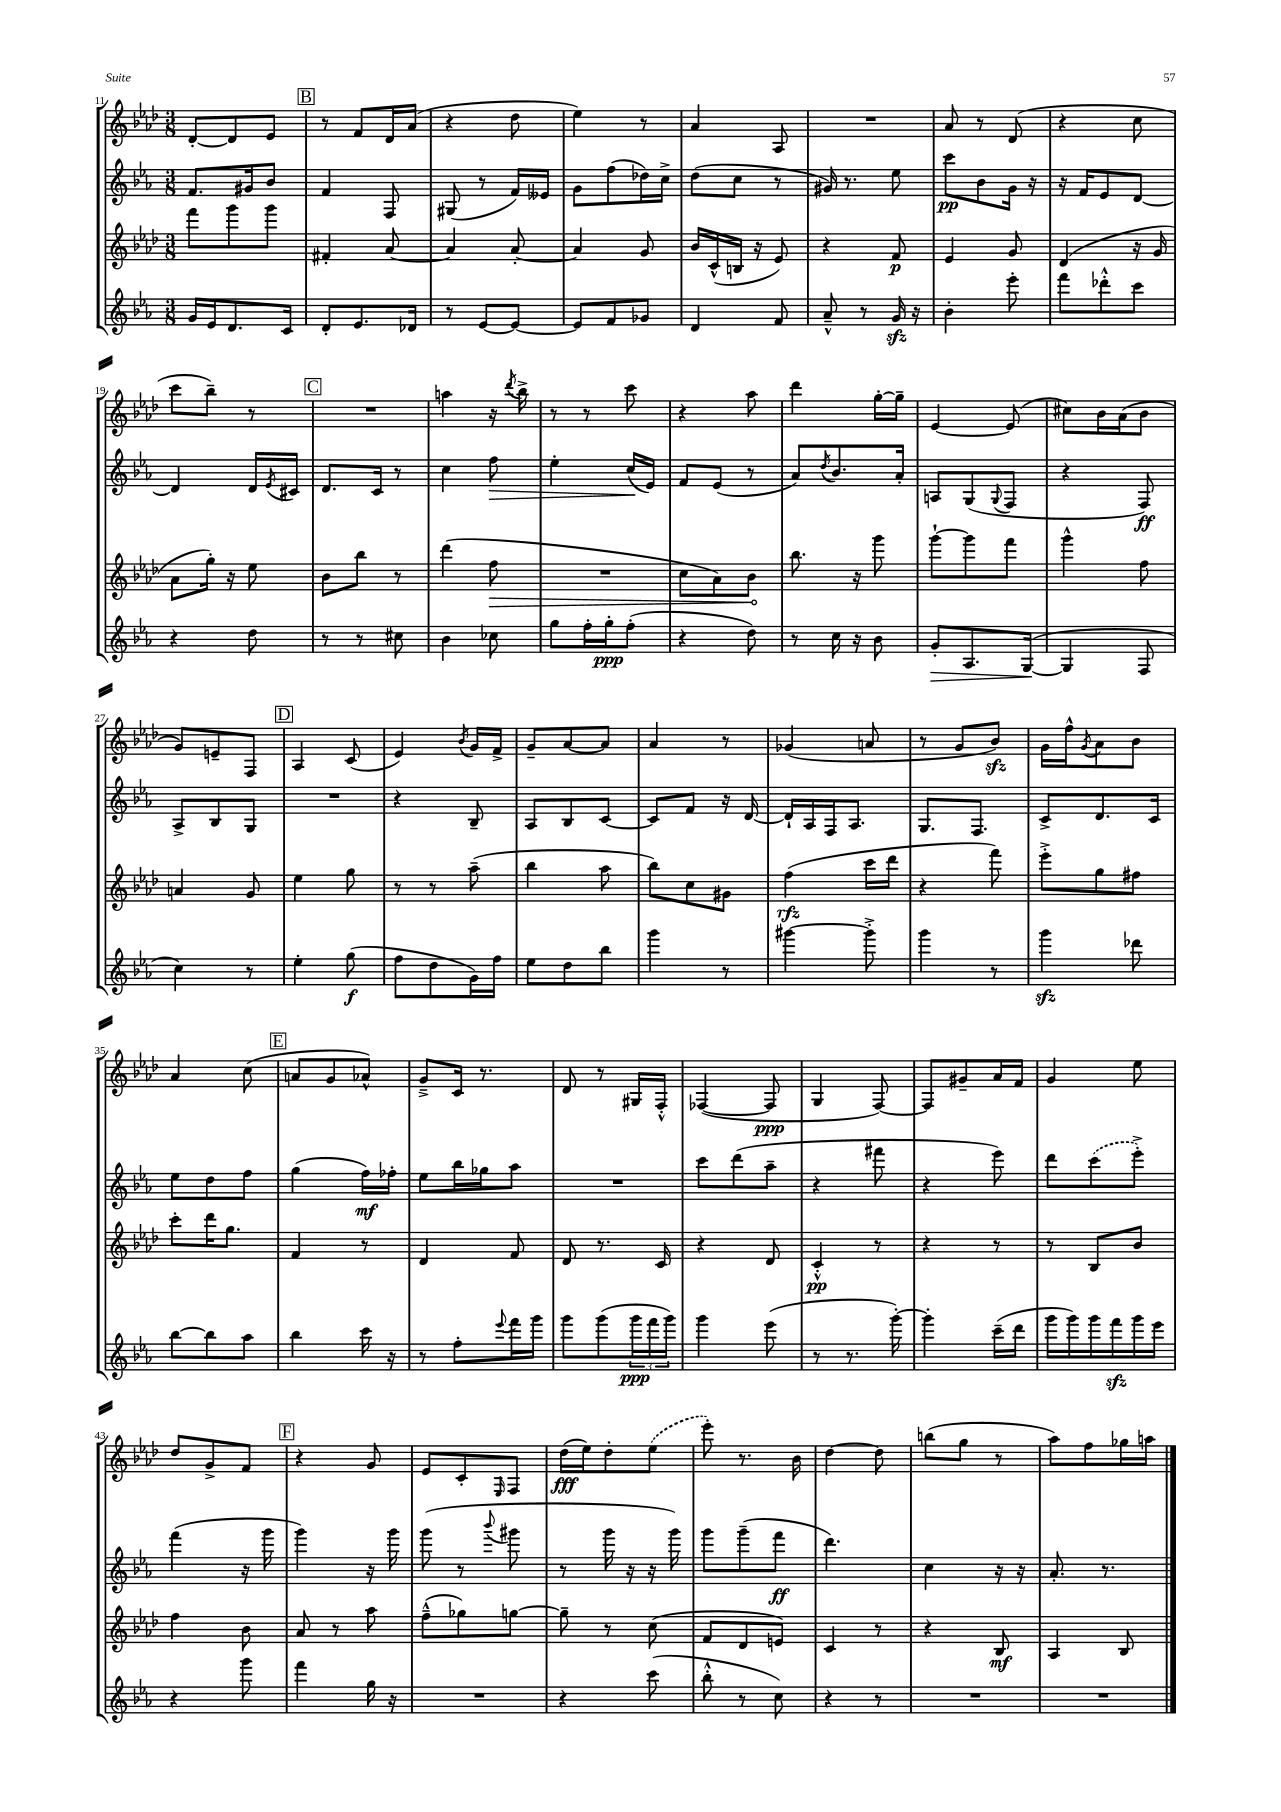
<<
\new StaffGroup <<
\new Staff = "s0" {
    \clef treble \key aes \major \numericTimeSignature \time 3/8
    des'8~-. des'8 ees'8 |
    \mark \markup { \box "B" } r8 f'8 des'16 aes'16( |
    r4 des''8 |
    ees''4) r8 |
    aes'4 aes8 |
    R4. |
    aes'8 r8 des'8( |
    r4 c''8 |
    c'''8 bes''8--) r8 |
    \mark \markup { \box "C" } R4. |
    a''4 r16 \acciaccatura { des'''8 } bes''16-> |
    r8 r8 c'''8 |
    r4 aes''8 |
    des'''4 g''16~-. g''16-- |
    ees'4~ ees'8( |
    cis''8) bes'16 aes'16( bes'8 |
    g'8) e'8-- f8 |
    \mark \markup { \box "D" } aes4 c'8( |
    ees'4) \acciaccatura { bes'8 } g'16 f'16-> |
    g'8-- aes'8~ aes'8 |
    aes'4 r8 |
    ges'4( a'8 |
    r8 g'8 bes'8\sfz) |
    g'16 f''16-^ \acciaccatura { g'8 } aes'8 bes'8 |
    aes'4 c''8( |
    \mark \markup { \box "E" } a'8 g'8 aes'8-^) |
    g'8---> c'16 r8. |
    des'8 r8 gis16 f16-.-^ |
    fes4~( fes8\ppp |
    g4 f8~) |
    f8 gis'8-- aes'16 f'16 |
    g'4 ees''8 |
    des''8 g'8-> f'8 |
    \mark \markup { \box "F" } r4 g'8 |
    ees'8 c'8-. \grace { ees16 } f8 |
    des''16\fff( ees''16) des''8-. \once \slurDashed ees''8( |
    ees'''8-.) r8. bes'16 |
    des''4~ des''8 |
    b''8( g''8 r8 |
    aes''8) f''8 ges''16 a''16 \bar "|." |
}
\new Staff = "s1" {
    \clef treble \key ees \major \numericTimeSignature \time 3/8
    f'8. gis'16 bes'8 |
    \mark \markup { \box "B" } f'4 f8 |
    gis8( r8 f'16) eeses'16 |
    g'8 f''8( des''16) c''16-> |
    d''8( c''8 r8 |
    gis'16) r8. ees''8 |
    c'''8\pp bes'8 g'16 r16 |
    r16 f'16 ees'8 d'8~ |
    d'4 d'16 \acciaccatura { ees'8 } cis'16 |
    \mark \markup { \box "C" } d'8. c'16 r8 |
    c''4 f''8\> |
    ees''4-. c''16\!( ees'16) |
    f'8 ees'8( r8 |
    aes'8) \acciaccatura { d''8 } bes'8. aes'16-. |
    a8 g8( \appoggiatura { g8 } f8 |
    r4 f8\ff) |
    aes8-> bes8 g8 |
    \mark \markup { \box "D" } R4. |
    r4 bes8-- |
    aes8 bes8 c'8~ |
    c'8 f'8 r16 d'16~ |
    d'16-! aes16 f16 aes8. |
    g8. f8. |
    c'8-> d'8. c'16 |
    ees''8 d''8 f''8 |
    \mark \markup { \box "E" } g''4( f''16\mf) fes''16-. |
    ees''8 bes''16 ges''16 aes''8 |
    R4. |
    c'''8 d'''8( aes''8-- |
    r4 fis'''8 |
    r4 ees'''8) |
    d'''8 \once \slurDashed c'''8( ees'''8-.->) |
    f'''4( r16 g'''16 |
    \mark \markup { \box "F" } g'''4) r16 g'''16 |
    g'''8( r8 \appoggiatura { bes'''8 } gis'''8 |
    r8 g'''16 r16 r16 g'''16) |
    g'''8 g'''8--( f'''8\ff |
    d'''4.) |
    c''4 r16 r16 |
    aes'8.-. r8. \bar "|." |
}
\new Staff = "s2" {
    \clef treble \key aes \major \numericTimeSignature \time 3/8
    f'''8 g'''8 g'''8 |
    \mark \markup { \box "B" } fis'4-. aes'8~ |
    aes'4 aes'8~-. |
    aes'4 g'8 |
    bes'16 c'16-^( b16 r16 ees'8) |
    r4 f'8\p |
    ees'4 g'8 |
    des'4( r16 g'16 |
    aes'8 g''16-.) r16 ees''8 |
    \mark \markup { \box "C" } bes'8 bes''8 r8 |
    des'''4( \once \override Hairpin.circled-tip = ##t f''8\> |
    R4. |
    c''8 aes'8) bes'8\! |
    bes''8. r16 g'''8 |
    g'''8~-! g'''8 f'''8 |
    g'''4-^ f''8 |
    a'4 g'8 |
    \mark \markup { \box "D" } ees''4 g''8 |
    r8 r8 aes''8--( |
    bes''4 aes''8 |
    bes''8) c''8 gis'8 |
    f''4\rfz( c'''16 des'''16 |
    r4 f'''8) |
    ees'''8-.-> g''8 fis''8 |
    c'''8-. des'''16 g''8. |
    \mark \markup { \box "E" } f'4 r8 |
    des'4 f'8 |
    des'8 r8. c'16 |
    r4 des'8 |
    c'4-.-^\pp r8 |
    r4 r8 |
    r8 bes8 bes'8 |
    f''4 bes'8 |
    \mark \markup { \box "F" } aes'8 r8 aes''8 |
    f''8---^( ges''8) g''8~ |
    g''8-- r8 c''8( |
    f'8 des'8 e'8) |
    c'4 r8 |
    r4 bes8\mf |
    aes4 bes8 \bar "|." |
}
\new Staff = "s3" {
    \clef treble \key ees \major \numericTimeSignature \time 3/8
    g'16 ees'16 d'8. c'16 |
    \mark \markup { \box "B" } d'8-. ees'8. des'16 |
    r8 ees'8~ ees'8~ |
    ees'8 f'8 ges'8 |
    d'4 f'8 |
    aes'8---^ r8 g'16\sfz r16 |
    bes'4-. ees'''8-. |
    f'''8 des'''8-.-^ c'''8 |
    r4 d''8 |
    \mark \markup { \box "C" } r8 r8 cis''8 |
    bes'4 ces''8 |
    g''8 f''16-. g''16-.\ppp f''8-.( |
    r4 d''8) |
    r8 c''16 r16 bes'8 |
    g'8-.\> aes8. g16~\!( |
    g4 f8 |
    c''4) r8 |
    \mark \markup { \box "D" } ees''4-. g''8\f( |
    f''8 d''8 g'16) f''16 |
    ees''8 d''8 bes''8 |
    g'''4 r8 |
    gis'''4~ gis'''8-.-> |
    g'''4 r8 |
    g'''4\sfz des'''8 |
    bes''8~ bes''8 aes''8 |
    \mark \markup { \box "E" } bes''4 c'''16 r16 |
    r8 f''8-. \appoggiatura { ees'''8 } f'''16 g'''16 |
    g'''8 g'''8( \tuplet 3/2 { g'''16\ppp f'''16 g'''16) } |
    g'''4 ees'''8( |
    r8 r8. g'''16~-.) |
    g'''4-. c'''16--( d'''16 |
    g'''16 g'''16) g'''16 f'''16\sfz g'''16 ees'''16 |
    r4 g'''8 |
    \mark \markup { \box "F" } f'''4 g''16 r16 |
    R4. |
    r4 c'''8( |
    bes''8-.-^ r8 c''8) |
    r4 r8 |
    R4. |
    R4. \bar "|." |
}
>>
>>
\layout { \context { \Score currentBarNumber = #11 } }
